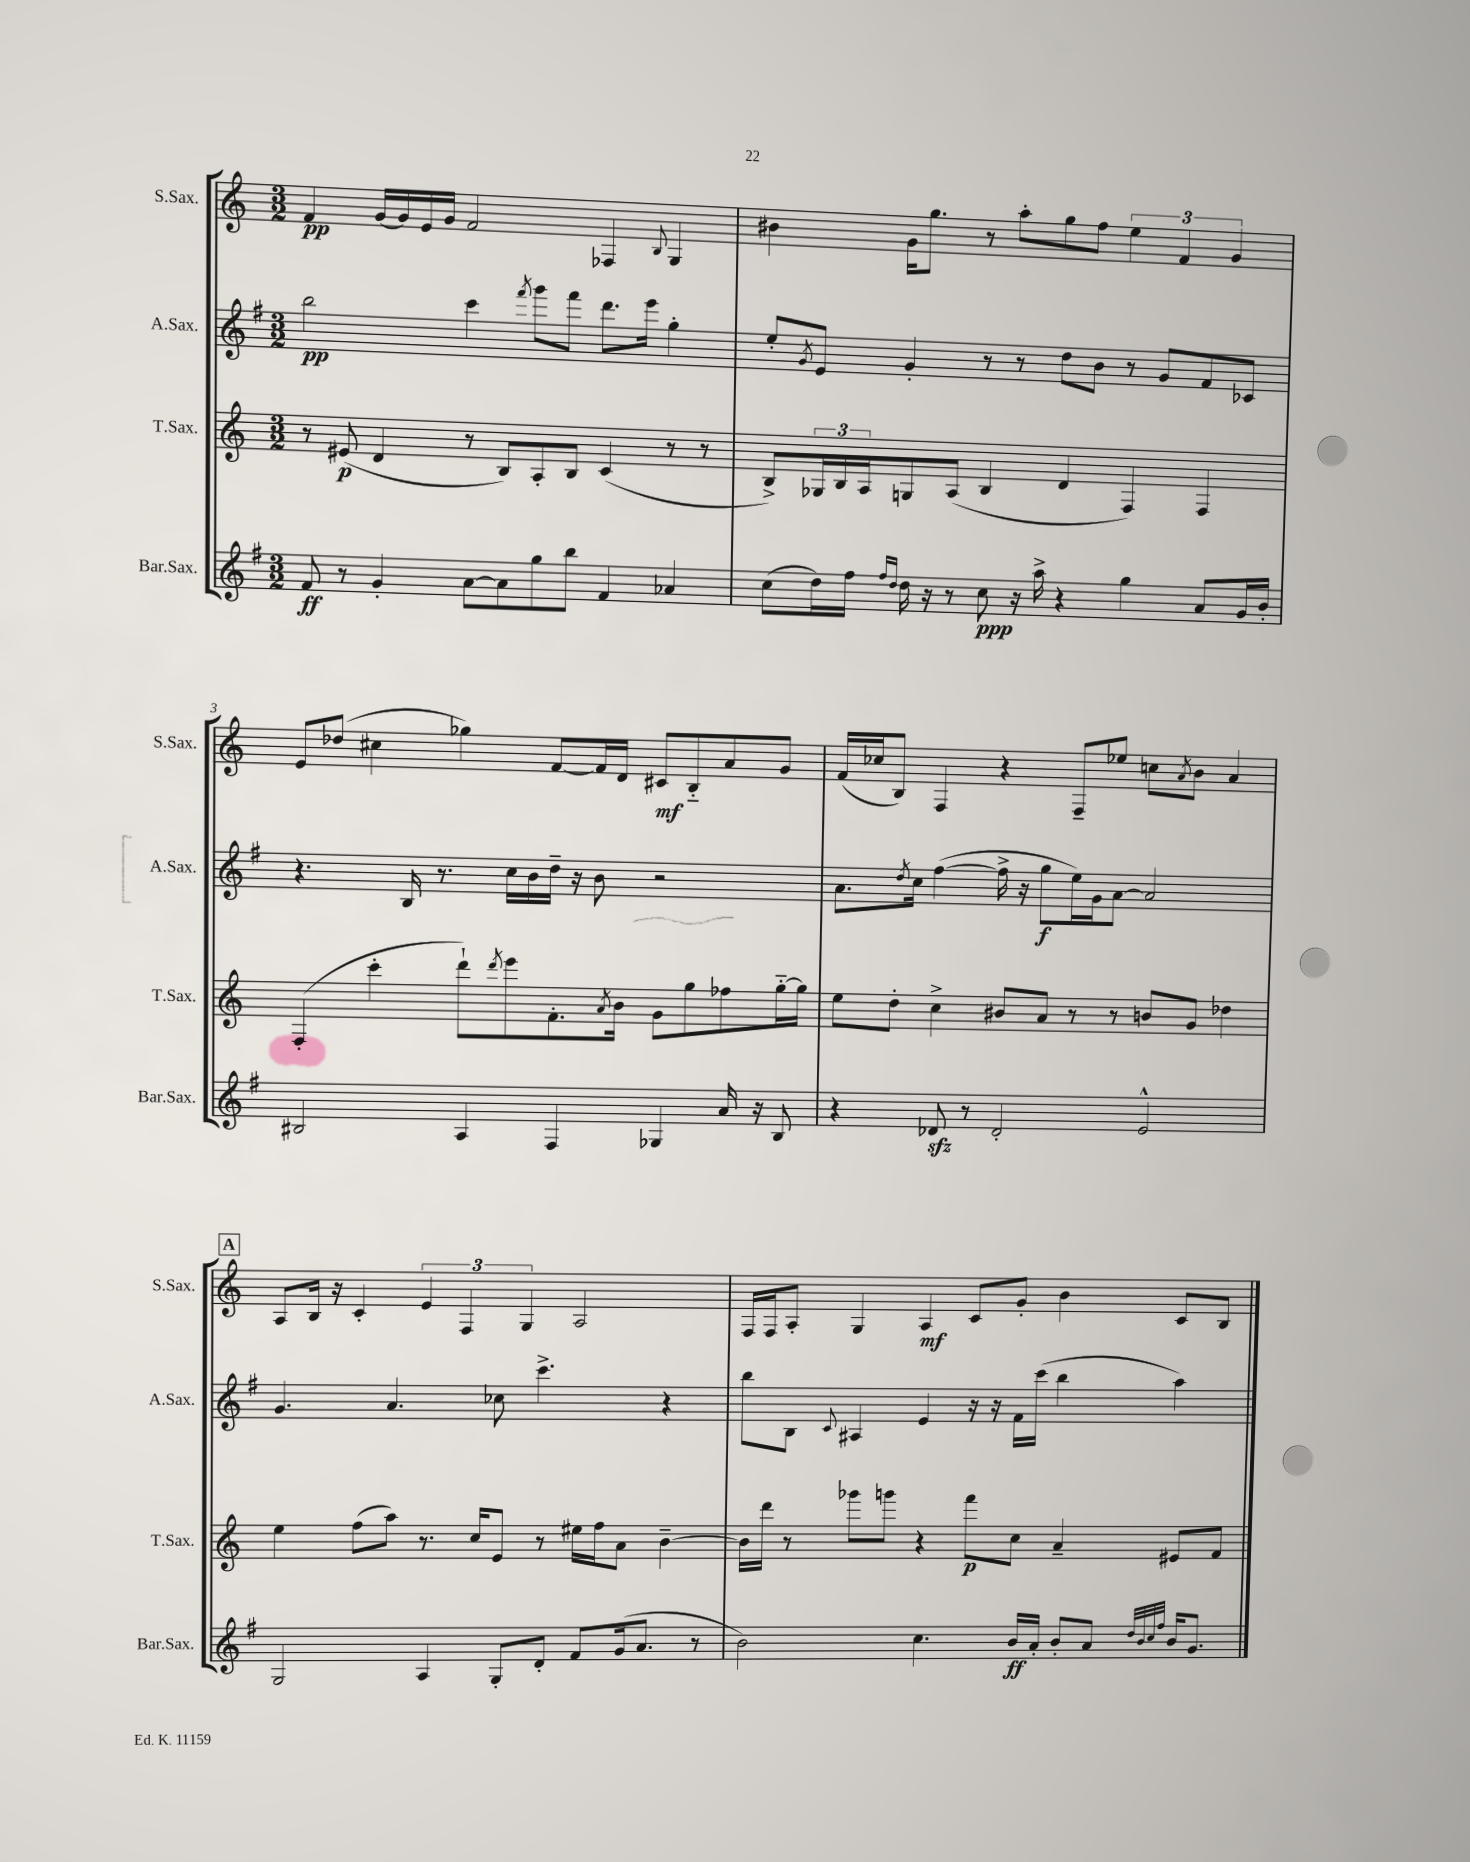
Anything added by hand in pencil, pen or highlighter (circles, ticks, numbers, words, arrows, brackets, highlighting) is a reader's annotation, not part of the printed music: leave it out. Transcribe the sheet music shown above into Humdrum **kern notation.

**kern	**dynam	**kern	**dynam	**kern	**dynam	**kern	**dynam
*part4	*part4	*part3	*part3	*part2	*part2	*part1	*part1
*staff4	*staff4	*staff3	*staff3	*staff2	*staff2	*staff1	*staff1
*I"Bar.Sax.	*	*I"T.Sax.	*	*I"A.Sax.	*	*I"S.Sax.	*
*I'Bar.Sax.	*	*I'T.Sax.	*	*I'A.Sax.	*	*I'S.Sax.	*
*clefG2	*	*clefG2	*	*clefG2	*	*clefG2	*
*k[f#]	*	*k[]	*	*k[f#]	*	*k[]	*
*M3/2	*	*M3/2	*	*M3/2	*	*M3/2	*
=1	=1	=1	=1	=1	=1	=1	=1
8f#/	ff	8r	.	2bb\	pp	4f/	pp
8r	.	(8e#X/	p	.	.	.	.
4g'/	.	4d/	.	.	.	[16g/LL	.
.	.	.	.	.	.	16g/]	.
.	.	.	.	.	.	16e/	.
.	.	.	.	.	.	16g/JJ	.
[8a\L	.	8r	.	4ccc\	.	2f/	.
8a\]	.	8B/L)	.	.	.	.	.
.	.	.	.	8qfff#/	.	.	.
8gg\	.	8A'/	.	8ggg\L	.	.	.
8bb\J	.	8B/J	.	8fff#\J	.	.	.
4f#/	.	(4c/	.	8.ddd\L	.	4F-X/	.
.	.	.	.	16eee\Jk	.	.	.
.	.	.	.	.	.	8qqB/	.
4a-X/	.	8r	.	4gg'\	.	4G/	.
.	.	8r	.	.	.	.	.
=2	=2	=2	=2	=2	=2	=2	=2
(8cc\L	.	8B^/L)	.	8ee'/L	.	4b#X\	.
.	.	.	.	8qg/	.	.	.
16dd\L)	.	24G-X/L	.	8e/J	.	.	.
.	.	24B/	.	.	.	.	.
16ff#\JJ	.	.	.	.	.	.	.
.	.	24A/J	.	.	.	.	.
16qqff#/LL	.	.	.	.	.	.	.
16qqdd/JJ	.	.	.	.	.	.	.
16dd\	.	8Gn/	.	4g'/	.	16g\KL	.
16r	.	.	.	.	.	8.gg\J	.
8r	.	(8A/J	.	.	.	.	.
8cc\	ppp	4B/	.	8r	.	8r	.
16r	.	.	.	8r	.	8aa'\L	.
16aa^\	.	.	.	.	.	.	.
4r	.	4d/	.	8dd\L	.	8gg\	.
.	.	.	.	8b\J	.	8ff\J	.
4gg\	.	4F/)	.	8r	.	6ee\	.
.	.	.	.	8g/L	.	.	.
.	.	.	.	.	.	6f/	.
8a/L	.	4F/	.	8f#/	.	.	.
.	.	.	.	.	.	6g/	.
16g/L	.	.	.	8c-X/J	.	.	.
16b'/JJ	.	.	.	.	.	.	.
!!LO:LB:g=z
=3	=3	=3	=3	=3	=3	=3	=3
2B#X/	.	(4F'/	.	4.r	.	8e/L	.
.	.	.	.	.	.	(8dd-X/J	.
.	.	4ccc'\	.	.	.	4cc#X\	.
.	.	.	.	16B/	.	.	.
.	.	.	.	8.r	.	.	.
4A/	.	8ddd`\L)	.	.	.	4gg-X\)	.
.	.	8qddd/	.	.	.	.	.
.	.	8eee\	.	16cc\LL	.	.	.
.	.	.	.	16b\	.	.	.
4F#/	.	8.f'\	.	16dd~\JJ	.	[8f/L	.
.	.	.	.	16r	.	.	.
.	.	.	.	8b\	.	16f/L]	.
.	.	8qa/	.	.	.	.	.
.	.	16b\Jk	.	.	.	16d/JJ	.
4G-X/	.	8g\L	.	2r	.	8c#X/L	mf
.	.	8gg\	.	.	.	8B/	.
16a/	.	8ff-X\	.	.	.	8a/	.
16r	.	.	.	.	.	.	.
8B#/	.	[16gg\L	.	.	.	8g/J	.
.	.	16gg\JJ]	.	.	.	.	.
=4	=4	=4	=4	=4	=4	=4	=4
4r	.	8ee\L	.	8.a\L	.	(16f/LL	.
.	.	.	.	.	.	16cc-X/J	.
.	.	8dd'\J	.	.	.	8B/J)	.
.	.	.	.	8qdd/	.	.	.
.	.	.	.	16cc\Jk	.	.	.
8d-Xzz/	.	4cc^\	.	([4ff#\	.	4F/	.
8r	.	.	.	.	.	.	.
2d-'/	.	8b#X/L	.	16ff#^\]	.	4r	.
.	.	.	.	16r	.	.	.
.	.	8a/J	.	8gg\L	f	.	.
.	.	8r	.	16ee\L)	.	8F~/L	.
.	.	.	.	16g\J	.	.	.
.	.	8r	.	[8a\J	.	8ee-X/J	.
2e^^/	.	8bn/L	.	2a/]	.	8ccn\L	.
.	.	.	.	.	.	8qa/	.
.	.	8g/J	.	.	.	8b\J	.
.	.	4dd-X\	.	.	.	4a/	.
!!LO:LB:g=z
!!LO:REH:place=s1:t=A
=5	=5	=5	=5	=5	=5	=5	=5
2G/	.	4ee\	.	4.g/	.	8A/L	.
.	.	.	.	.	.	16B/Jk	.
.	.	.	.	.	.	16r	.
.	.	(8ff\L	.	.	.	4c'/	.
.	.	8aa\J)	.	4.a/	.	.	.
4A/	.	8.r	.	.	.	6e/	.
.	.	.	.	.	.	6F/	.
.	.	16cc/KL	.	.	.	.	.
8G'/L	.	8e/J	.	8cc-X\	.	.	.
.	.	.	.	.	.	6G/	.
8d'/J	.	8r	.	4.ccc^\	.	.	.
8f#/L	.	16ee#X\LL	.	.	.	2A/	.
.	.	16ff\J	.	.	.	.	.
(16g/k	.	8a\J	.	.	.	.	.
8.a/J	.	.	.	.	.	.	.
.	.	[4b~\	.	4r	.	.	.
8r	.	.	.	.	.	.	.
=6	=6	=6	=6	=6	=6	=6	=6
2b\)	.	16b\LL]	.	8bb\L	.	16F/LL	.
.	.	16ddd\JJ	.	.	.	16F/J	.
.	.	8r	.	8B\J	.	8A'/J	.
.	.	.	.	8qqc/	.	.	.
.	.	8ggg-X\L	.	4A#X/	.	4G/	.
.	.	8gggn\J	.	.	.	.	.
4.cc\	.	4r	.	4e/	.	4A/	mf
.	.	8fff\L	p	16r	.	8c/L	.
.	.	.	.	16r	.	.	.
16b/LL	ff	8cc\J	.	16f#\LL	.	8g'/J	.
16a'/JJ	.	.	.	(16ccc\JJ	.	.	.
8b'/L	.	4a~/	.	4bb\	.	4b\	.
8a/J	.	.	.	.	.	.	.
32qqdd/LLL	.	.	.	.	.	.	.
32qqb/	.	.	.	.	.	.	.
32qqcc/	.	.	.	.	.	.	.
32qqff#/JJJ	.	.	.	.	.	.	.
16b/KL	.	8e#X/L	.	4aa\)	.	8c/L	.
8.g/J	.	.	.	.	.	.	.
.	.	8f/J	.	.	.	8B/J	.
==	==	==	==	==	==	==	==
*-	*-	*-	*-	*-	*-	*-	*-
